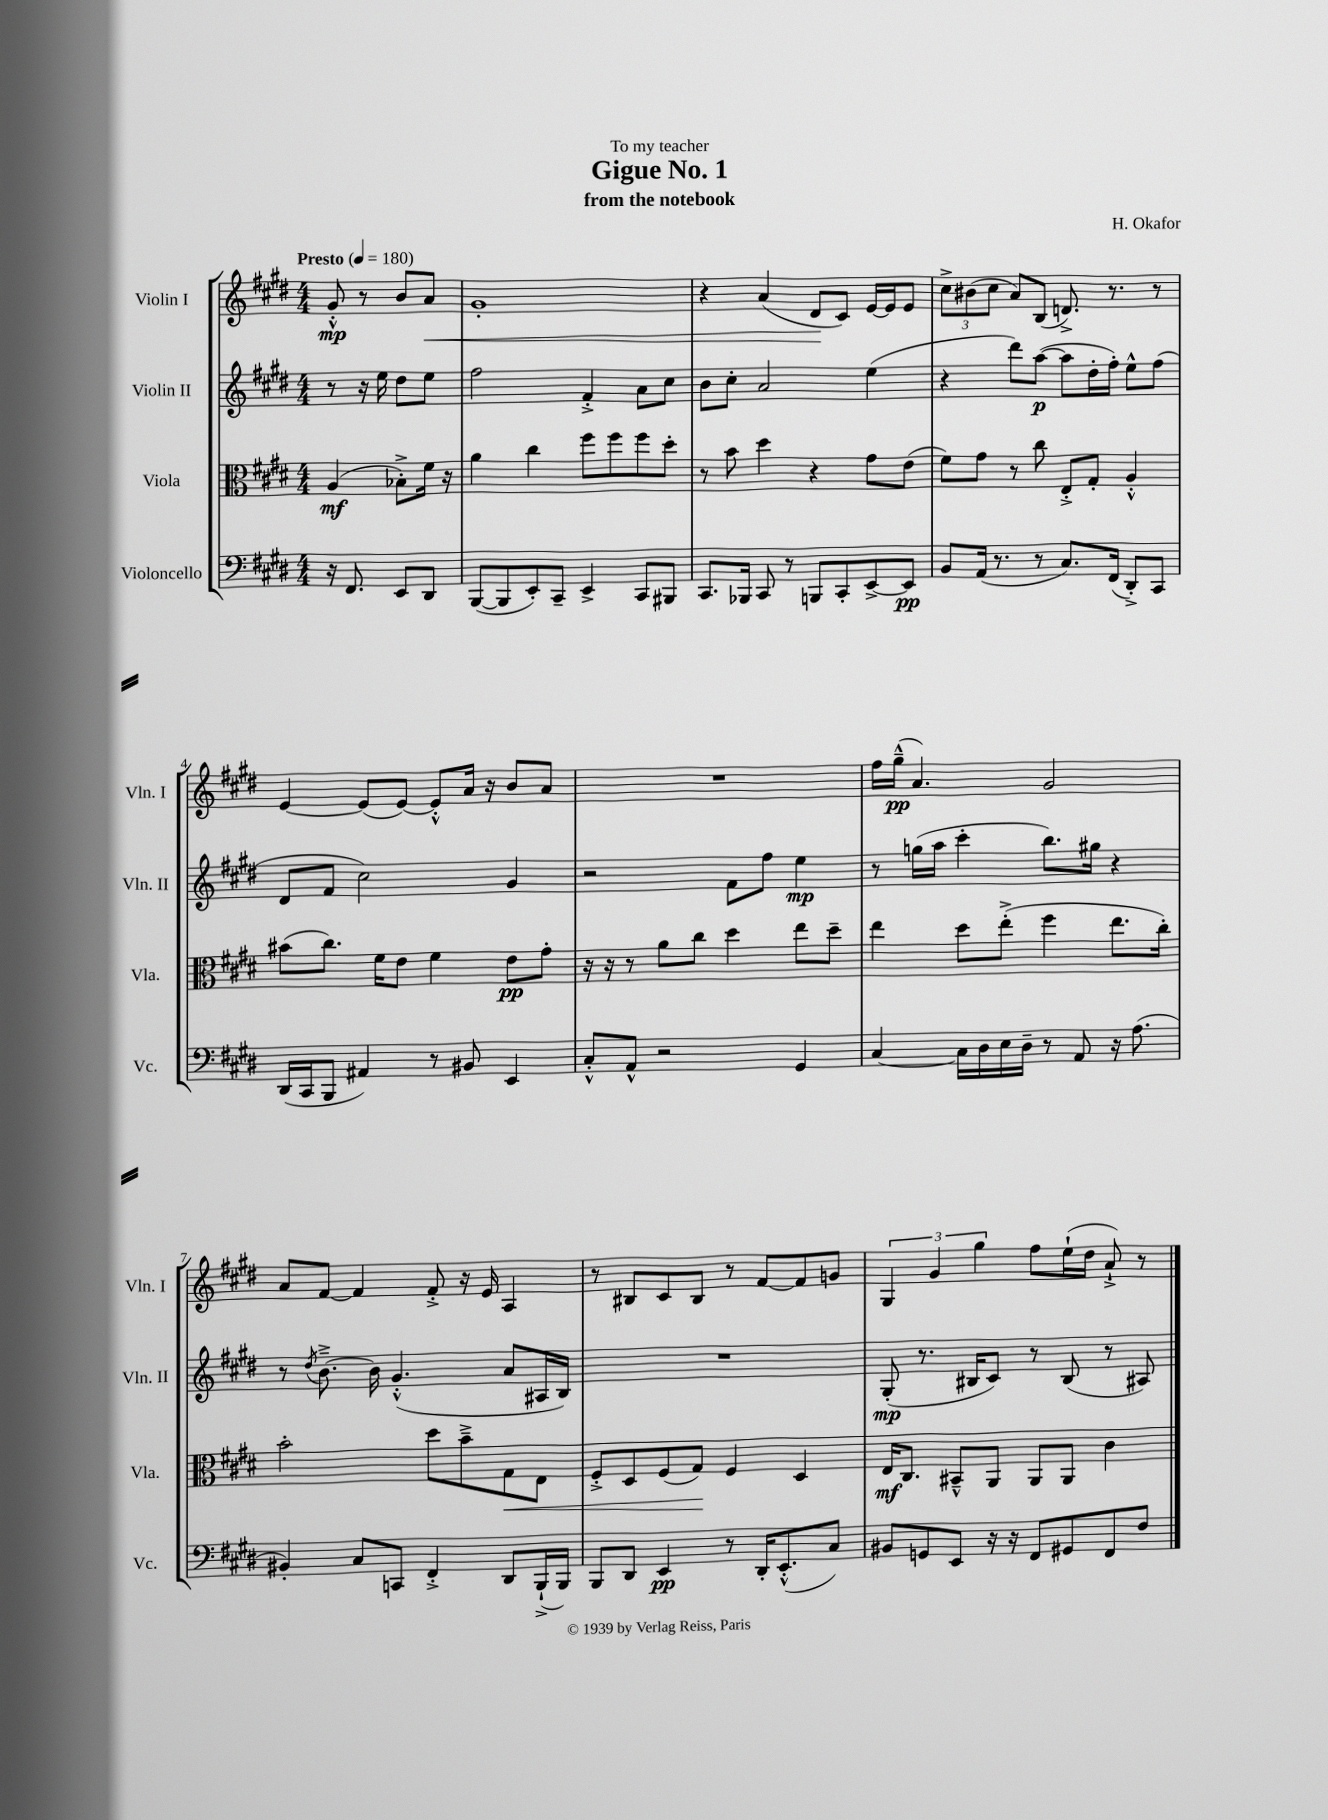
\header { title = "Gigue No. 1" composer = "H. Okafor" subtitle = "from the notebook" dedication = "To my teacher" }
<<
\new StaffGroup <<
\new Staff = "s0" \with { instrumentName = "Violin I" shortInstrumentName = "Vln. I" } {
    \clef treble \key e \major \numericTimeSignature \time 4/4 \partial 2 \tempo "Presto" 4 = 180
    gis'8-.-^\mp r8 b'8 a'8\< |
    gis'1-. |
    r4 a'4( dis'8\! cis'8) e'16~ e'16 e'8 |
    \tuplet 3/2 { cis''8-> bis'8( cis''8 } a'8) b8( d'8.->) r8. r8 |
    e'4~ e'8( e'8~) e'8-.-^ a'16 r16 b'8 a'8 |
    R1 |
    fis''16 gis''16---^\pp( a'4.) gis'2 |
    a'8 fis'8~ fis'4 fis'8-.-> r16 e'16 a4 |
    r8 bis8 cis'8 bis8 r8 fis'8~ fis'8 g'8 |
    \tuplet 3/2 { gis4 gis'4 gis''4 } fis''8 e''16-!( dis''16 a'8-!->) r8 \bar "|." |
}
\new Staff = "s1" \with { instrumentName = "Violin II" shortInstrumentName = "Vln. II" } {
    \clef treble \key e \major \numericTimeSignature \time 4/4 \partial 2
    r8 r16 e''16 dis''8 e''8 |
    fis''2 fis'4-.-> a'8 cis''8 |
    b'8 cis''8-. a'2 e''4( |
    r4 dis'''8) a''8~\p( a''8 dis''16-. fis''16-.) e''8-^ fis''8( |
    dis'8 fis'8 cis''2) gis'4 |
    r2 fis'8 fis''8 e''4\mp |
    r8 g''16( a''16 cis'''4-. b''8.) gis''16 r4 |
    r8 \acciaccatura { dis''8 } b'8.~---> b'16 gis'4.-.-^( a'8 ais16 b16) |
    R1 |
    gis8-.\mp( r8. bis16 cis'8) r8 bis8( r8 ais8) \bar "|." |
}
\new Staff = "s2" \with { instrumentName = "Viola" shortInstrumentName = "Vla." } {
    \clef alto \key e \major \numericTimeSignature \time 4/4 \partial 2
    a4\mf( bes8-.->) fis'16 r16 |
    a'4 cis''4 fis''8 fis''8 fis''8 dis''8-. |
    r8 b'8 dis''4 r4 gis'8 e'8( |
    fis'8) gis'8 r8 cis''8 e8-.-> gis8-. a4-.-^ |
    bis'8( cis''8.) fis'16 e'8 fis'4 e'8\pp gis'8-. |
    r16 r16 r8 a'8 cis''8 dis''4 e''8 dis''8-- |
    e''4 dis''8 e''8-.->( fis''4 e''8. cis''16-.) |
    b'2-. dis''8 b'8---> gis8\< e8 |
    fis8-.-> dis8 fis8( gis8\!) fis4 dis4 |
    e16\mf cis8. bis,8---^ a,8 a,8 a,8 cis'4 \bar "|." |
}
\new Staff = "s3" \with { instrumentName = "Violoncello" shortInstrumentName = "Vc." } {
    \clef bass \key e \major \numericTimeSignature \time 4/4 \partial 2
    r16 fis,8. e,8 dis,8 |
    b,,8~( b,,8 e,8-.) cis,8-- e,4-> cis,8 bis,,8 |
    cis,8. bes,,16 cis,8 r8 b,,8 cis,8-. e,8~-> e,8\pp |
    b,8 a,16( r8. r8 cis8.) fis,16( dis,8-.->) cis,8 |
    dis,16( cis,16 b,,8 ais,4) r8 bis,8 e,4 |
    cis8-.-^ a,8-^ r2 gis,4 |
    cis4~ cis16 dis16 e16 dis16-- r8 a,8 r16 a8.( |
    bis,4-.) cis8 c,8 fis,4-.-> dis,8 b,,16-!->( b,,16) |
    b,,8 dis,8 e,4\pp r8 dis,16-. e,8.-.-^( cis8) |
    bis,8 g,8 e,8 r16 r16 fis,8 gis,8 fis,8 fis8 \bar "|." |
}
>>
>>
